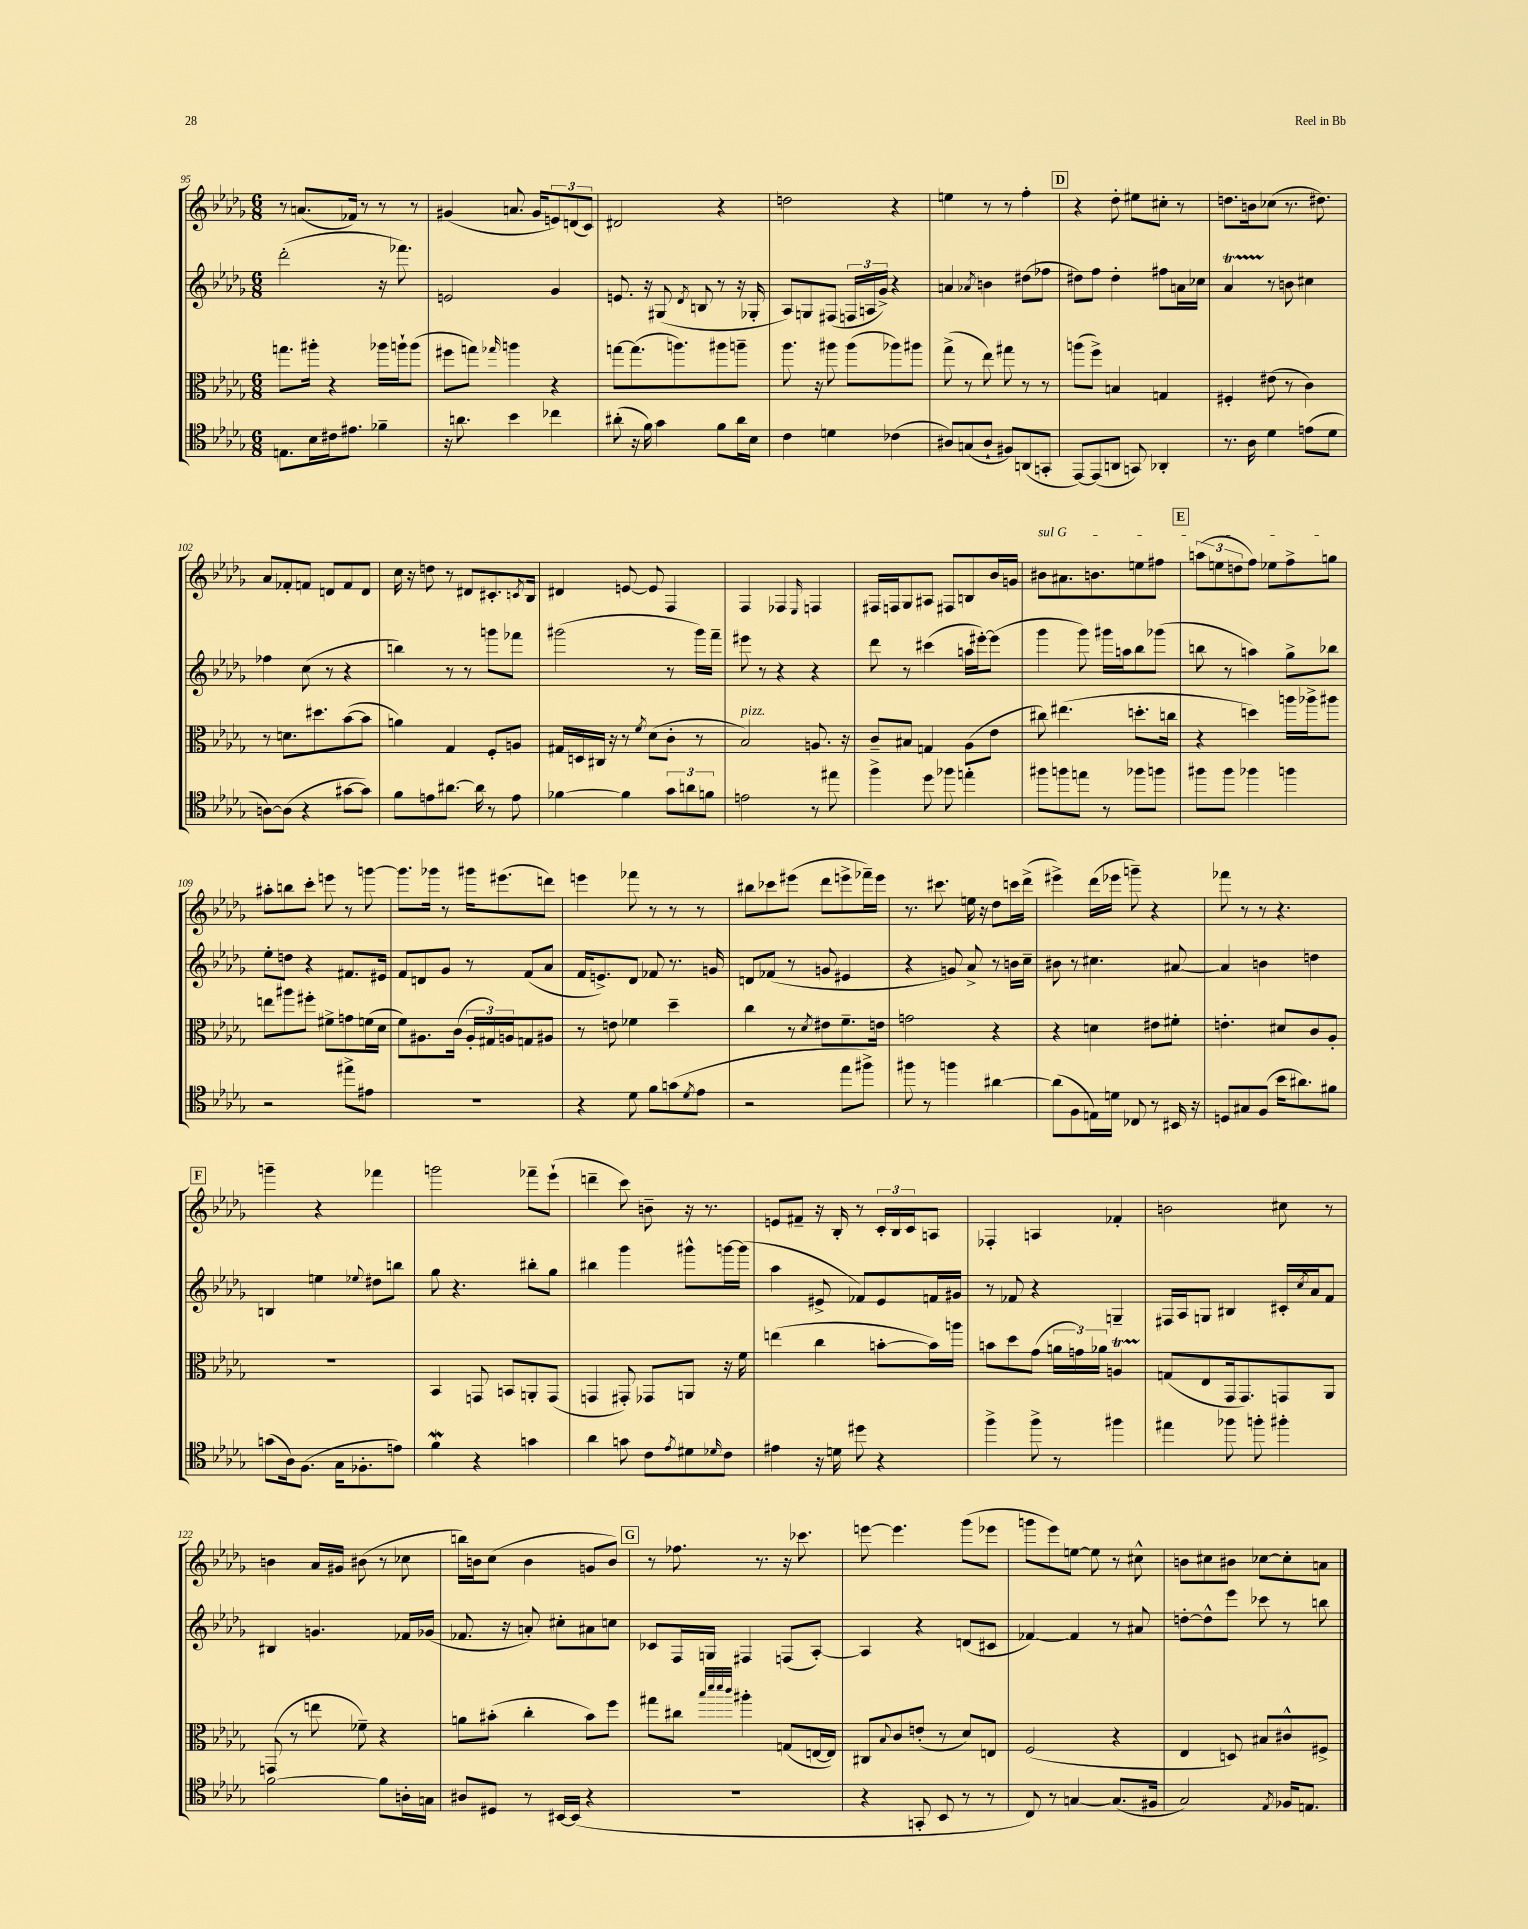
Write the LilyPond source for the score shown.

<<
\new StaffGroup <<
\new Staff = "s0" {
    \clef treble \key des \major \numericTimeSignature \time 6/8
    r8 a'8.( fes'16) r8 r8 r8 |
    gis'4( a'8. gis'16 \tuplet 3/2 { e'8) d'8( c'8) } |
    dis'2 r4 |
    d''2 r4 |
    e''4 r8 r8 f''4-. |
    \mark \markup { \box "D" } r4 des''8-. eis''8 cis''8-. r8 |
    d''8. b'16 ces''8( r8. dis''8.) |
    aes'8 fes'8-. f'8 d'8 f'8 d'8 |
    c''16 r16 d''8 r8 dis'8 cis'8.-. \acciaccatura { c'8 } bes16 |
    dis'4 e'8~ e'8 f4 |
    f4 fes4 \grace { ees16 } f4 |
    fis16 f16 ges8 ais8 fis8 b8 bes'16 g'16 |
    \once \override TextSpanner.bound-details.left.text = \markup { \italic "sul G" } bis'8\startTextSpan ais'8. b'8. e''8 fis''8 |
    \mark \markup { \box "E" } \tuplet 3/2 { a''8( e''8 d''8 } f''8) ees''8 f''8-> g''8\stopTextSpan |
    ais''8-. b''8 c'''8-. e'''8 r8 g'''8~ |
    g'''8. ges'''16 r8 gis'''16 eis'''8.( d'''8) |
    e'''4 fes'''8 r8 r8 r8 |
    bis''8 ces'''8 eis'''8( des'''8 e'''8-> fes'''16--) e'''16 |
    r8. cis'''8. e''16 r16 des''8 c'''16 des'''16->( |
    eis'''4->) des'''16( ees'''16 g'''8--) r4 |
    fes'''8 r8 r8 r4. |
    \mark \markup { \box "F" } g'''4-- r4 fes'''4 |
    g'''2 fes'''8-- ees'''8-!( |
    d'''4-- c'''8) b'8-- r16 r8. |
    e'8 fis'8-- r16 bes16-. r8 \tuplet 3/2 { c'16-. bes16 c'16 } a8 |
    fes4-. a4 fes'4-. |
    b'2 cis''8 r8 |
    b'4 aes'16 gis'16 bis'8( r8 ces''8 |
    b''16) b'16 c''8( b'4 g'8 b'8) |
    \mark \markup { \box "G" } r8 fes''8. r8. r16 ces'''8. |
    e'''8~ e'''4. ges'''8( ees'''8 |
    g'''8 ees'''8) e''8~ e''8 r8 cis''8-^ |
    b'8 cis''8 bis'8 ces''8~ ces''8-. a'8 \bar "|." |
}
\new Staff = "s1" {
    \clef treble \key des \major \numericTimeSignature \time 6/8
    des'''2-.( r16 fes'''8.) |
    e'2 ges'4 |
    e'8. r16 gis8( \acciaccatura { des'8 } b8 r8 r16 ges16-. |
    aes8) g8 fis8( \tuplet 3/2 { f16 a16 ges'16->) } r4 |
    a'4 \acciaccatura { aes'8 } b'4 dis''8( fes''8 |
    \mark \markup { \box "D" } dis''8) f''8 dis''4-. fis''8 a'16 ces''16 |
    aes'4\startTrillSpan r8\stopTrillSpan b'8 cis''4 |
    fes''4 c''8( r8 r4 |
    b''4) r8 r8 g'''8 fes'''8 |
    gis'''2( r8 gis'''16) f'''16-- |
    eis'''8 r8 r4 r4 |
    des'''8 r8 cis'''4( a''16 eis'''16~-.) eis'''8( |
    ges'''4 ges'''8) gis'''16 a''16 bes''8 ges'''8( |
    \mark \markup { \box "E" } b''8 r8 a''4) ges''8-> bes''8 |
    ees''8-. d''8 r4 fis'8. eis'16 |
    f'8 d'8 ges'8 r8 f'8( aes'8 |
    f'16 e'8.->) des'8 fes'8 r8. g'16 |
    d'8 fes'8( r8 g'8 eis'4 |
    r4 g'8) aes'8-> r8 b'16 c''16-- |
    bis'8 r8 cis''4. ais'8~ |
    ais'4 b'4 d''4 |
    \mark \markup { \box "F" } b4 e''4 \appoggiatura { ees''8 } dis''8 b''8 |
    ges''8 r4. bis''8-. ges''8 |
    bis''4 ges'''4 gis'''8-^ g'''16~ g'''16( |
    aes''4 eis'8-> fes'8) eis'8 f'16 gis'16 |
    r8 fes'8 r4 g4-- |
    fis16 aes16 g8 bis4 cis'16-. \acciaccatura { c''8 } aes'16 f'8 |
    bis4 g'4. fes'16 ges'16( |
    fes'8. r16 a'8-.) cis''8-. ais'8 c''8 |
    \mark \markup { \box "G" } ces'8 f16 g16 fis4 f8( aes8~-.) |
    aes4 r4 d'8( cis'8 |
    fes'4~) fes'4 r8 ais'8 |
    d''8~-. d''8-^ ees'''8 ces'''8 r8 b''8 \bar "|." |
}
\new Staff = "s2" {
    \clef alto \key des \major \numericTimeSignature \time 6/8
    g''8. ais''16-. r4 aes''16 a''16-! a''8( |
    fis''8 g''8) \grace { ges''16 } a''4 r4 |
    g''8~ g''8.( a''8.) ais''8 a''8-- |
    aes''8. r16 ais''8 ais''8( aes''8) ais''8 |
    ges''8->( r8 ees''8) gis''8 r8 r8 |
    \mark \markup { \box "D" } a''8( f''8->) b4 g4 |
    fis4-. eis'8( r8 c'4) |
    r8 d'8. dis''8. bes'8~( bes'8 |
    a'4) ges4 f8-. a8 |
    gis16 d16 cis16 r16 r8 \acciaccatura { f'8 } des'8( c'8-. r8 |
    bes2^\markup { \italic "pizz." }) a8. r16 |
    c'8-- bis8 g4 aes8( ees'8 |
    cis''8) eis''4.( d''8.-. c''16 |
    \mark \markup { \box "E" } r4 d''4) a''16 aes''16-> ais''8 |
    e''8 ais''8 fis''8-. fis'8-> g'8 f'16( des'16 |
    f'8) ais8. c'16( \tuplet 3/2 { ais16-. gis16) a16 } g8 ais8 |
    r8 e'8 fes'4 des''4-- |
    c''4 r8 \acciaccatura { des'8 } eis'8 f'8.-- e'16 |
    g'2 r4 |
    r4 d'4 eis'8 fis'8-. |
    e'4.-. dis'8 c'8 aes8-. |
    \mark \markup { \box "F" } R2. |
    bes,4 g,8 b,8 a,8-. g,8( |
    g,4 gis,8-.) ges,8 a,8 r16 f'16 |
    e''4( c''4 b'8~-. b'16) a''16 |
    b'8 des''8 ges'8( \tuplet 3/2 { a'16 g'16) aes'16 } a4\startTrillSpan |
    g8\stopTrillSpan( ees8 ges,16 ges,8.) g,8 aes,8 |
    g,8( r8 e''8 fes'8--) r4 |
    a'8 bis'8-.( c''4-. bis'8) f''8 |
    \mark \markup { \box "G" } gis''8 cis''8 \grace { bes''32 des'''32 des'''32 c'''32 } ais''4-. g8( e16~ e16) |
    cis8 \appoggiatura { bes8 } c'8 e'8-.( r8 des'8) e8 |
    f2( r4 |
    ees4 d8) bis8 cis'8-^ fis8-> \bar "|." |
}
\new Staff = "s3" {
    \clef tenor \key des \major \numericTimeSignature \time 6/8
    e8. bes16 cis'16 eis'8. fes'4-- |
    r16 a'8. bes'4 ces''4 |
    ais'8-.( r16 f'16) ges'4 f'8 ais'16 bes16 |
    c'4 d'4 ces'4( |
    ais8) g8( ais8-! fis8) a,8( g,8-. |
    \mark \markup { \box "D" } ees,8~) ees,8( a,8 g,8) aes,4-. |
    r8. aes16 des'4 e'8( des'8 |
    a8~) a8( r4 gis'8~ gis'8) |
    f'8 e'8 ais'8.~ ais'16 r8 e'8 |
    fes'4~ fes'4 \tuplet 3/2 { ges'8 a'8 f'8 } |
    e'2 r8 eis''8 |
    f''4-> des''8 fes''8 e''4-. |
    fis''8 f''8 e''8 r8 fes''8 f''8 |
    \mark \markup { \box "E" } fis''8 fis''8 fes''4 f''4 |
    r2 eis''8-> eis'8 |
    r2. |
    r4 des'8 f'8 g'8( \acciaccatura { des'8 } ees'8 |
    r2 ees''8 fis''8->) |
    fis''8 r8 f''4 ais'4~ |
    ais'8( f8 e16) d'16 ces8 r8 bis,16 r16 |
    d8 gis8 f8( bes'16 ais'8.) fis'8 |
    \mark \markup { \box "F" } g'8( aes16) f8.( ges16 fes8.-. e'8) |
    f'4\mordent r4 g'4 |
    aes'4 g'8 c'8 \acciaccatura { ees'8 } dis'8 \grace { des'16 } c'8 |
    eis'4 r16 d'16 dis''8 r4 |
    f''4-> f''8-> r8 fis''4 |
    eis''4 fes''8 f''8-. fis''4-. |
    f'2~ f'8 a16-. g16 |
    ais8 dis8 r8 bis,16~ bis,16( r4 |
    \mark \markup { \box "G" } R2. |
    r4 g,8-. bes,8 r8 r8 |
    c8) r8 g4~ g8.( fis16 |
    ges2) \acciaccatura { ees8 } fes16 e8. \bar "|." |
}
>>
>>
\layout { \context { \Score currentBarNumber = #95 } }
